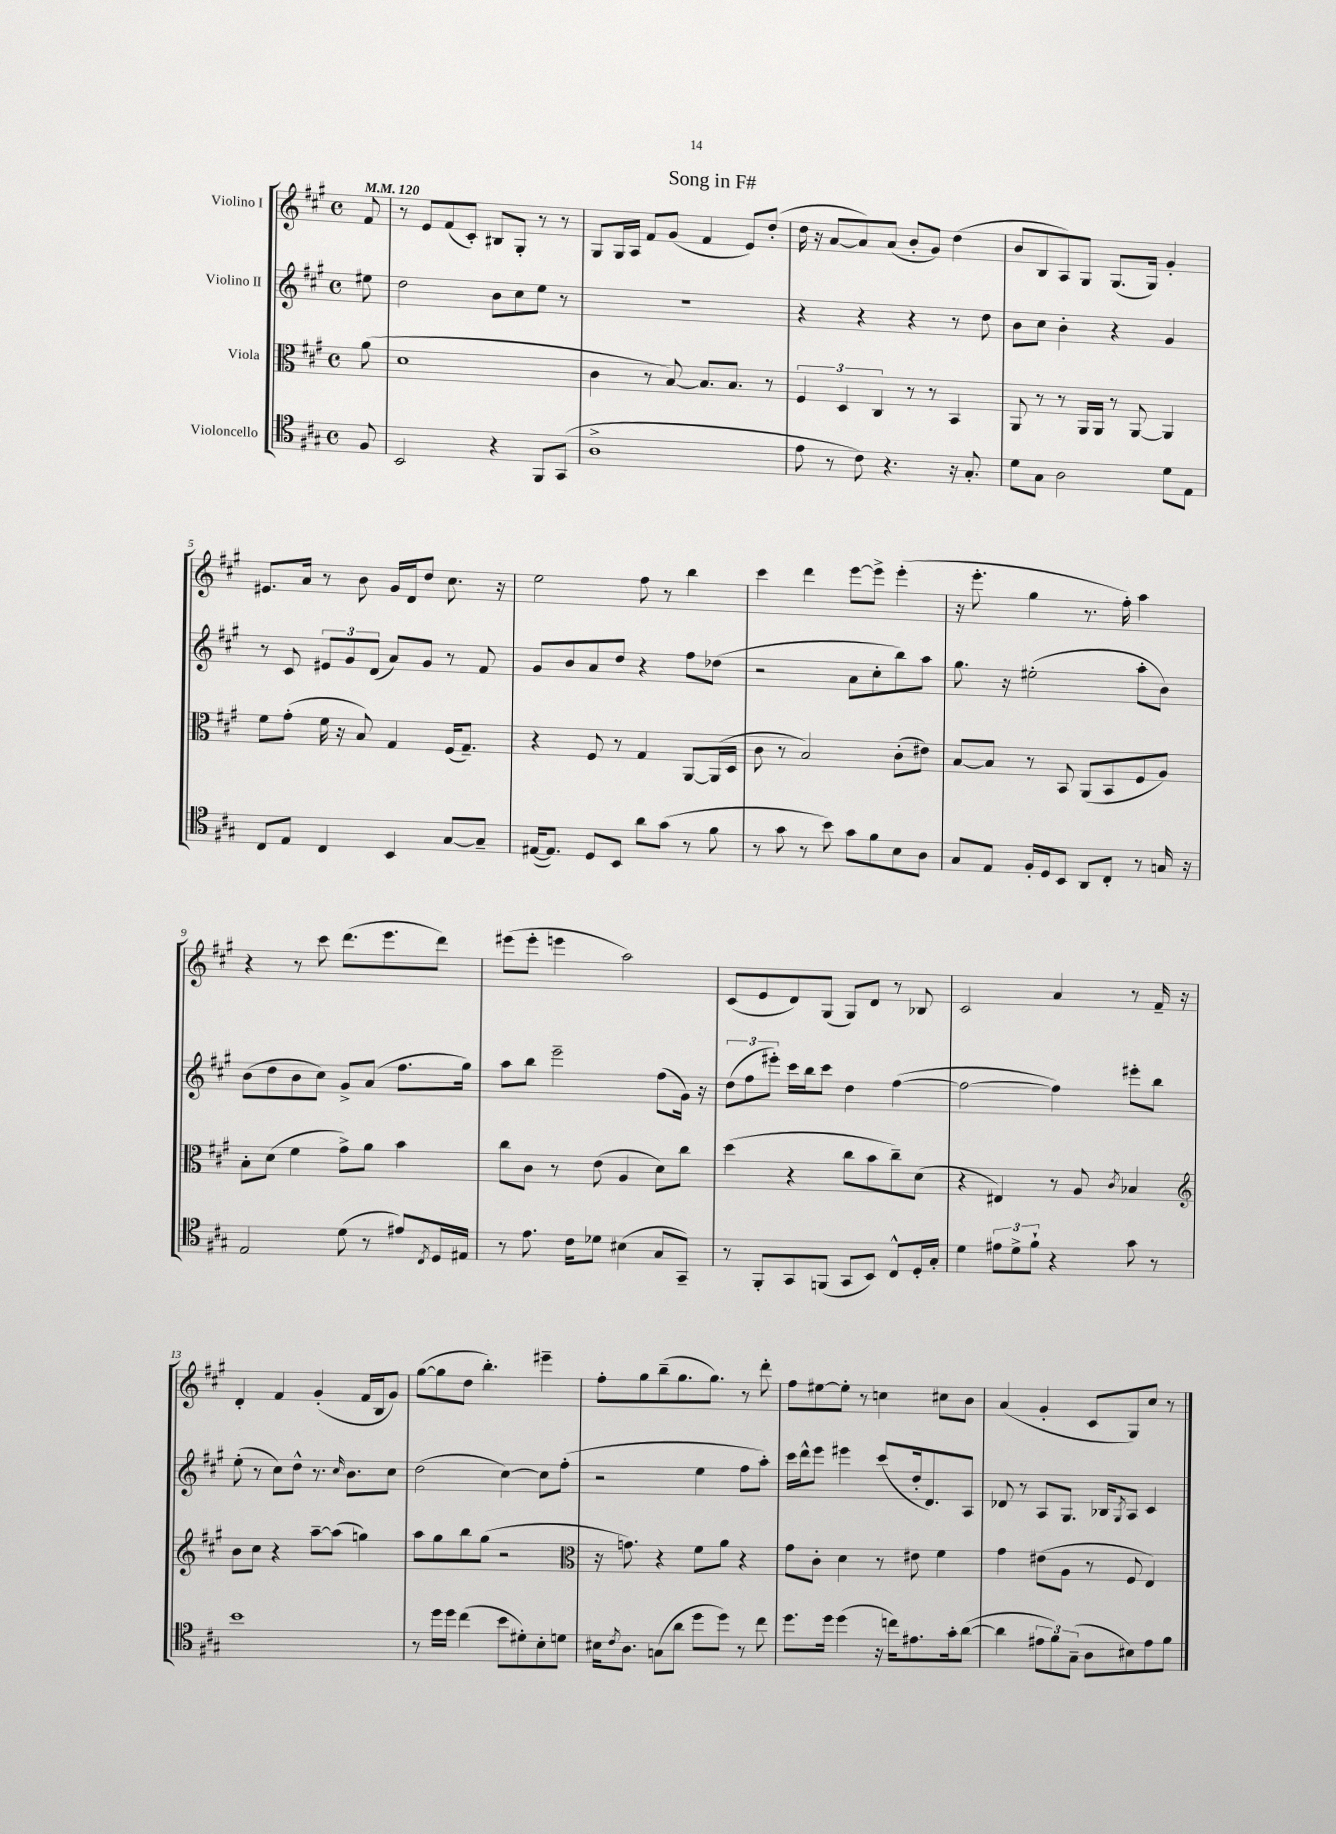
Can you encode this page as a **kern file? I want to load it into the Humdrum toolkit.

**kern	**kern	**kern	**kern
*staff4	*staff3	*staff2	*staff1
*clefC4	*clefC3	*clefG2	*clefG2
*k[f#c#g#]	*k[f#c#g#]	*k[f#c#g#]	*k[f#c#g#]
*M4/4	*M4/4	*M4/4	*M4/4
*met(c)	*met(c)	*met(c)	*met(c)
*MM120	*MM120	*MM120	*MM120
8F#	(8a	8ee#	8f#
=	=	=	=
2BB	1d	2dd	8r
.	.	.	8e
.	.	.	(8f#
.	.	.	8c#')
4r	.	8b	8B#
.	.	8cc#	8G#'
8FF#	.	8ee	8r
(8GG#	.	8r	8r
=	=	=	=
1A^	4c#	1r	8G#
.	.	.	16G#
.	.	.	16A
.	8r	.	8f#
.	[8B)	.	(8g#
.	8.B]	.	4f#
.	8.B	.	.
.	.	.	8e)
.	8r	.	(8dd'
=	=	=	=
8e	6F#	4r	16dd
.	.	.	16r
8r	.	.	[8a
.	6D	.	.
8c#)	.	4r	8a])
.	6C#	.	.
4.r	.	.	(8a
.	8r	4r	8b'
.	8r	.	8g#)
16r	4BB	8r	(4dd
8.G#'	.	.	.
.	.	8dd	.
=	=	=	=
8d	8AA	8b	8b
8G#	8r	8cc#	8B
2A	8r	4b'	8A)
.	16AA	.	8G#
.	16AA	.	.
.	8r	4r	(8.G#
.	[8AA	.	.
.	.	.	16G#)
8d	4AA]	4g#	4g#'
8E	.	.	.
=	=	=	=
8C#	8f#	8r	8.e#
8E	(8g#'	8c#	.
.	.	.	16a
4C#	16f#	12e#	8r
.	16r	.	.
.	.	12g#	.
.	8B)	.	8b
.	.	(12d	.
4BB	4G#	8a)	16g#
.	.	.	16d
.	.	8g#	8dd
[8G#	(16F#	8r	8.cc#
.	8.G#~)	.	.
8G#~]	.	8f#	.
.	.	.	16r
=	=	=	=
([16E#	4r	8g#	2ee
8.E#])	.	.	.
.	.	8b	.
8D	8F#	8a	.
8BB	8r	8dd	.
8a	4G#	4r	8ff#
(8g#	.	.	8r
8r	[8AA	8ff#	4bb
8f#	(16AA]	(8dd-	.
.	16D	.	.
=	=	=	=
8r	8c#	2r	4ccc#
8g#	8r	.	.
8r	2B)	.	4ddd
8b)	.	.	.
8g#	.	8a	[8eee
8f#	.	8cc#'	8eee^]
8B	(8c#'	8bb)	(4eee'
8A	8e#)	8aa	.
=	=	=	=
8G#	[8B	8.gg#	16r
.	.	.	8.eee'
8E	8B]	.	.
.	.	16r	.
16F#'	8r	(2ee#'	4gg#
16D	.	.	.
8BB	8BB	.	.
8AA	(8AA	.	8.r
8C#'	8BB	.	.
.	.	.	16ff#')
8r	8F#	8aa'	4aa
16G	8A)	8b)	.
16r	.	.	.
=	=	=	=
2E	8B'	(8b	4r
.	(8d	8dd	.
.	4f#	8b	8r
.	.	8cc#)	8ccc#
(8d	8g#^)	8g#^	(8.ddd
8r	8a	(8a	.
.	.	.	8.eee
8e#)	4b	8.ff#	.
8qC#	.	.	.
16D	.	.	8ddd)
16E#	.	16gg#)	.
=	=	=	=
8r	8cc#	8aa	(8eee#
8.e	8c#	8bb	8eee#'
.	8r	2eee~	4eee
16c#	.	.	.
8d-	(8e	.	.
(4B#	4A	.	2aa)
8G#	8d)	(8ff#	.
8GG#~)	8cc#	16g#)	.
.	.	16r	.
=	=	=	=
8r	(4dd	(12dd	(8c#
.	.	12ff#	.
8FF#'	.	.	8e
.	.	12eee#')	.
8GG#	4r	16ccc#	8d)
.	.	16bb	.
(8FF	.	8ccc#	(8G#
8GG#	8cc#	4dd	8G#)
8BB)	8b	.	8d
8C#^^	8cc#~)	([4ff#	8r
16D'	(8d	.	8B-
16G#'	.	.	.
=	=	=	=
4d	4r	2ff#_	2c#
12e#	4E#)	.	.
12d^	.	.	.
12f#`	.	.	.
4r	8r	4ff#])	4a
.	8A	.	.
.	8qc#	.	.
8g#	4B-	8eee#'	8r
8r	.	8bb	16f#~
.	.	.	16r
=	=	=	=
*	*clefG2	*	*
1b	8b	(8ee'	4d'
.	8cc#	8r	.
.	4r	8cc#)	4f#
.	.	8dd^^	.
.	[8aa~	8.r	(4g#'
.	(8aa]	.	.
.	.	16qqcc#	.
.	.	8.b	.
.	4gg)	.	16f#
.	.	.	16B
.	.	8cc#	8g#)
=	=	=	=
8r	8aa	(2dd	([8gg#
16dd	8gg#	.	8gg#]
16dd	.	.	.
(4cc#	8bb	.	8dd
.	(8gg#	.	4.bb')
8b	2r	[4cc#)	.
8d#')	.	.	.
8B'	.	8cc#]	4eee#~
8d	.	(8ff#'	.
=	=	=	=
*	*clefC3	*	*
16B#	16r	2r	8ff#'
8qc#	.	.	.
8.A	8.g)	.	.
.	.	.	8gg#
(8G	4r	.	(8bb~
8a	.	.	8.gg#
8dd	8f#	4ee	.
.	.	.	8.gg#)
8dd)	8a	.	.
8r	4r	8ff#	8r
8cc#	.	8aa')	8ddd'
=	=	=	=
8.dd	8g#	16ccc#	8ff#
.	.	16ddd^^	.
.	8c#'	8eee	[8ee#
16dd	.	.	.
(4dd	4d	4eee#	8ee#']
.	.	.	8r
16r	8r	(8ccc#	4cc
16cc)	.	.	.
8.e#	8e#	16dd'	.
.	.	8.d)	.
.	4f#	.	8cc#
16g#'	.	.	.
([8a	.	8A	8b
=	=	=	=
4a]	4g#	8d-	(4a
.	.	8r	.
12e#	(8e#	8A	4g#'
12f#)	.	.	.
.	8A	8.G#	.
(12G#~	.	.	.
8A	8r	.	8c#
.	.	16B-	.
.	.	8qG#	.
8B#)	8F#	8A	8G#)
8e#	4E)	4c#	8cc#
8f#	.	.	8r
==	==	==	==
*-	*-	*-	*-
